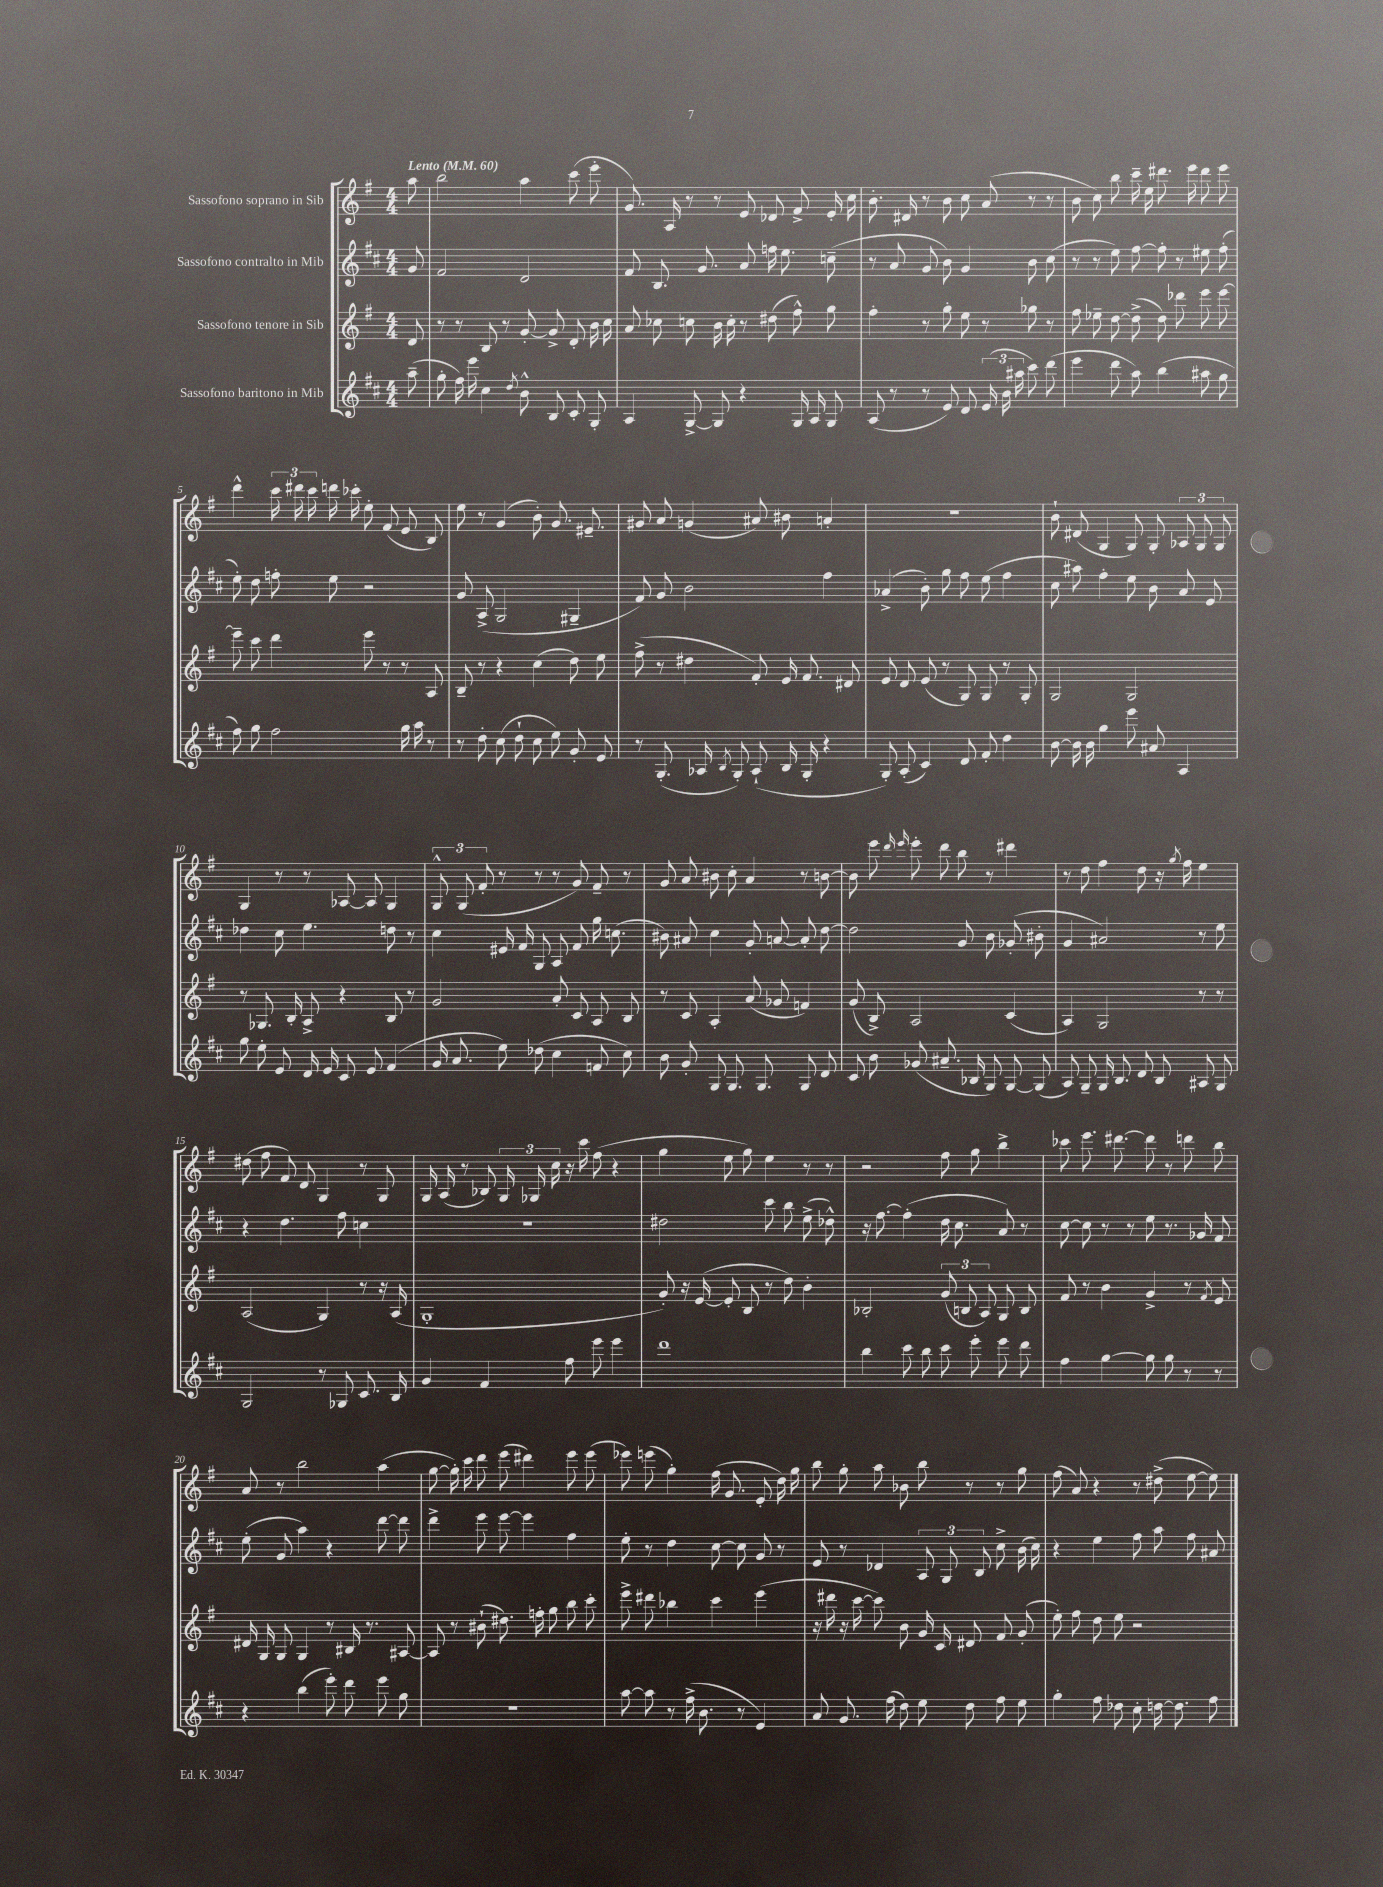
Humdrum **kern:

**kern	**kern	**kern	**kern
*part4	*part3	*part2	*part1
*staff4	*staff3	*staff2	*staff1
*I"Sassofono baritono in Mib	*I"Sassofono tenore in Sib	*I"Sassofono contralto in Mib	*I"Sassofono soprano in Sib
*clefG2	*clefG2	*clefG2	*clefG2
*k[f#c#]	*k[f#]	*k[f#c#]	*k[f#]
*M4/4	*M4/4	*M4/4	*M4/4
*MM60	*MM60	*MM60	*MM60
=	=	=	=
!	!	!	!LO:TX:a:B:t=Lento
(8aa~\	8d/	8g/	8aa\
=1	=1	=1	=1
8gg'\	8r	2f#/	2bb\
16ff#\)	8r	.	.
16eee\	.	.	.
4cc#\	8B/	.	.
.	8r	.	.
8qdd/	.	.	.
8b^^\	[8g'/	2d/	4aa\
8B/	8g^/]	.	.
8c#'/	8d'/	.	(8ccc\
8G'/	16b\	.	8eee'\
.	16cc\	.	.
=2	=2	=2	=2
4A/	8a/	8f#/	8.g/)
.	8cc-X\	8.B/	.
.	.	.	16A/
[8G^/	8ccn\	.	8r
.	.	8.g/	.
8G/]	16b\	.	8r
.	16cc'\	.	.
4r	8r	8a/	8e/
.	(8dd#X\	16ffn\	8d-X/
.	.	8.ee\	.
16G/	8ff#^^\)	.	8f#^/
16A/	.	.	.
8G/	8gg\	(8ccn~\	16e'/
.	.	.	16cc\
=3	=3	=3	=3
(8A/	4ff#'\	8r	8.b'\
8r	.	8a/	.
.	.	.	16d#X/
8r	8r	8g/	8r
8e/)	8gg'\	8b\)	8b\
8d/	8ee\	4g/	8cc\
(24e/	8r	.	(8a/
24b\	.	.	.
24aa#X\	.	.	.
8ccc#\)	8gg-X\	8b\	8r
(8ddd\	8r	(8cc#\	8r
=4	=4	=4	=4
4eee\	8ff#\	8r	8b\
.	8ee-X~\	8r	8cc\)
8ddd\	[8dd\	8ee\)	8bb\
8aa\)	(8dd^\]	[8ff#\	16ccc~\
.	.	.	16ee\
(4bb\	8dd\)	8ff#'\]	8.ddd#X\
.	8ddd-X\	8r	.
.	.	.	16eee\
8aa#X\	8eee\	8ee#X\	8ddd#\
8gg\	[8eee\	(8ff#'\	8eee\
!!LO:LB:g=z
=5	=5	=5	=5
8ff#\)	8eee~\]	8ee'\)	4ddd^^\
8gg\	8ccc\	8dd\	.
2ff#\	4ddd\	8ffn'\	24ccc\
.	.	.	24ddd#X\
.	.	.	24ccc\
.	.	8ee\	16dddn\
.	.	.	16ccc-X'\
.	8eee\	2r	8ee'\
.	8r	.	(8f#/
16gg\	8r	.	8e/
16aa\	.	.	.
8r	8A/	.	8B/)
=6	=6	=6	=6
8r	8B~/	8g/	8ee\
8dd'\	8r	(8A^/	8r
(8cc#\	4r	2G/	(4g/
8dd`\	.	.	.
8cc#\	(4cc\	.	8b'\)
8ee\)	.	.	8.g/
8g'/	8dd\)	4G#X~/	.
.	.	.	8.e#X~/
8e/	8ee\	.	.
=7	=7	=7	=7
8r	(8ff#^\	8f#/)	8g#X/
(8.G'/	8r	8g/	8a/
.	4dd#X\	2b\	(4gn/
16A-X/	.	.	.
8qB/	.	.	.
8G'/)	.	.	.
(8A-`/	8f#'/)	.	8a#X/)
16B/	16e/	.	8b#X\
16G'/	8.f#/	.	.
4r	.	4ff#\	4an'/
.	8d#X/	.	.
=8	=8	=8	=8
8G'/)	8e/	(4a-X^/	1r
(8A'/	8d/	.	.
4c#/)	(8e/	8b'\)	.
.	8r	8gg\	.
8d/	8G/)	8ff#\	.
8f#'/	8G/	(8ee\	.
4dd\	8r	4ff#\	.
.	8G'/	.	.
=9	=9	=9	=9
[8b\	2G/	8cc#\	8b`\
16b\]	.	8aa#X\)	(8d#X/
16b\	.	.	.
4gg\	.	4ff#'\	4G/
8eee\	2G/	8ee\	8G/)
8a#X/	.	8b\	8G'/
4A/	.	8a/	12A-X/
.	.	.	12G/
.	.	8e/	.
.	.	.	12G/
!!LO:LB:g=z
=10	=10	=10	=10
8gg\	8r	4dd-X\	4G/
8ee'\	8.G-X/	.	.
8e/	.	8cc#\	8r
.	16B'/	.	.
16d/	8A^/	4.ee\	8r
16e/	.	.	.
8c#/	4r	.	[8A-X/
8e/	.	.	8A-/]
(4f#/	8B/	8ddn\	4G/
.	8r	8r	.
=11	=11	=11	=11
16g/	2g/	4cc#\	12G^^/
8.a/	.	.	.
.	.	.	(12G/
.	.	.	12f#'/
8ee\)	.	16e#X/	8r
.	.	16f#/	.
(8dd-X\	.	8G/	8r
4cc#\	8a'/	8A/	8r
.	8c/	8f#/	8g/)
8fn/	8A/	16gg\	8f#~/
.	.	(8.ccn\	.
8cc#\)	8B/	.	8r
=12	=12	=12	=12
8b\	8r	8b#X\)	8g/
8g'/	8c/	8a#X/	8a/
8G/	4A'/	4cc#\	8b#X\
8.G/	.	.	8cc'\
.	(8a/	8g'/	4a/
8.G/	.	.	.
.	8g-X/	[8an/	.
8G/	4fn/)	8a'/]	8r
8d/	.	[8dd\	[8bn\
=13	=13	=13	=13
8c#/	(8g/	2dd\]	8b\]
8b\	8B^/)	.	8eee\
.	.	.	16qqddd/
.	.	.	16qqeee/
(8g-X/	2A/	.	8eee'\
8.a#X~/	.	.	8ddd\
.	.	8g/	8bb\
16B-X/	.	.	.
8G/)	.	8b\	8r
[8G/	(4c/	(8g-X'/	4ddd#X\
(8G/]	.	8b#X'\	.
=14	=14	=14	=14
8A/)	4A/)	4g/	8r
8G~/	.	.	8dd\
16G/	2G/	2a#X/)	4ff#\
8.B/	.	.	.
8d/	.	.	8dd\
8B/	.	.	16r
.	.	.	8qgg/
.	.	.	16ff#\
8A#X/	8r	8r	4ee\
8G/	8r	8ee\	.
!!LO:LB:g=z
=15	=15	=15	=15
2G/	(2A/	4r	(8dd#X\
.	.	.	8ff#\
.	.	4.dd\	8f#/)
.	.	.	8d/
8r	4G/)	.	4G/
8G-X/	.	8ff#\	.
8.c#/	8r	4ccn\	8r
.	16r	.	8G/
16B/	(16A/	.	.
=16	=16	=16	=16
4g/	1G'	1r	16G/
.	.	.	(16A/
.	.	.	8r
4f#/	.	.	8B-X/)
.	.	.	24G/
.	.	.	24G-X/
.	.	.	24cc\
8ff#\	.	.	16r
.	.	.	16ccc\
8eee\	.	.	(8ff#\
4eee\	.	.	4r
=17	=17	=17	=17
1ddd	8g'/)	2dd#X\	4gg\
.	16r	.	.
.	([16e/	.	.
.	8e'/]	.	8ee\
.	8B/	.	8gg\)
.	8r	8ccc#\	4ee\
.	8dd\)	8bb\	.
.	4b'\	(8ee^\	8r
.	.	8dd-X^^\)	8r
=18	=18	=18	=18
4bb\	2B-X'/	16r	2r
.	.	[8.ff#\	.
8ccc#\	.	(4ff#'\]	.
8bb\	.	.	.
8ccc#\	(12g/	16dd\	8ff#\
.	.	8.cc#\	.
.	12Bn/	.	.
8eee'\	.	.	8gg\
.	12A/)	.	.
8eee\	8G/	8a/)	4bb^\
8ddd\	8B/	8r	.
=19	=19	=19	=19
4ff#\	8f#/	[8cc#\	8ccc-X\
.	8r	8cc#\]	8.eee\
[4gg\	4b\	8r	.
.	.	.	[8.ddd#X\
.	.	8r	.
8gg\]	4g^/	8ee\	8ddd#\]
8gg\	.	8.r	8r
8r	8r	.	8dddn\
.	.	16g-X/	.
.	8qf#/	.	.
8r	8e/	8f#/	8bb\
!!LO:LB:g=z
=20	=20	=20	=20
4r	16d#X/	(8ee'\	8a/
.	16G/	.	.
.	8G/	8g/	8r
(4bb\	4G/	4aa\)	2bb\
8eee'\)	8r	4r	.
8ddd\	16B#X/	.	.
.	8.r	.	.
8eee\	.	[8ddd\	(4aa\
8gg\	[8A#X/	8ddd\]	.
=21	=21	=21	=21
1r	8A#/]	4ddd^\	[8gg\
.	8r	.	16gg'\])
.	.	.	16ccc\
.	(8b#X`\	8eee\	8ddd\
.	8.dd#X\)	[8eee\	(8eee\
.	.	4eee\]	4ddd#X\)
.	16ffn'\	.	.
.	8gg\	.	.
.	8bb\	4ff#\	8eee\
.	8ccc'\	.	(8eee\
=22	=22	=22	=22
[8aa\	8eee^\	8ee'\	8eee-X\)
8aa\]	8ddd#X\	8r	(8eeen\
8r	4bb-X\	4dd\	4gg'\)
(16ff#^\	.	.	.
8.b\	.	.	.
.	4ccc\	[8cc#\	(16ff#\
.	.	.	8.g/
8r	.	8cc#\]	.
4e/)	(4eee\	8g/	8e'/
.	.	8r	16dd\)
.	.	.	16gg\
=23	=23	=23	=23
8a/	16r	8e/	8bb\
.	16ddd#X\	.	.
8.g/	16r	8r	8gg'\
.	[16ccc\	.	.
.	8ccc\])	4d-X/	8aa\
(16ff#\	.	.	.
8dd\)	8b\	.	8b-X\
8ee\	16g/	12A/	8bb\
.	16c/	.	.
.	.	12G/	.
8dd\	8d#X/	.	8r
.	.	12B/	.
8ff#\	8f#/	8cc#^\	8r
8ee\	(8g'/	(16b\	8gg\
.	.	16cc#\)	.
=24	=24	=24	=24
4gg'\	8ee'\)	4r	(8ff#\
.	8ff#\	.	8a/)
8ff#\	8dd\	4ee\	4r
8dd-X\	8ee\	.	.
8cc#'\	2r	8ff#\	8r
[16ddn\	.	8aa\	(8dd#X^\
8.dd\]	.	.	.
.	.	8ff#\	[8ee\
8ff#\	.	8a#X/	8ee\])
==	==	==	==
*-	*-	*-	*-
